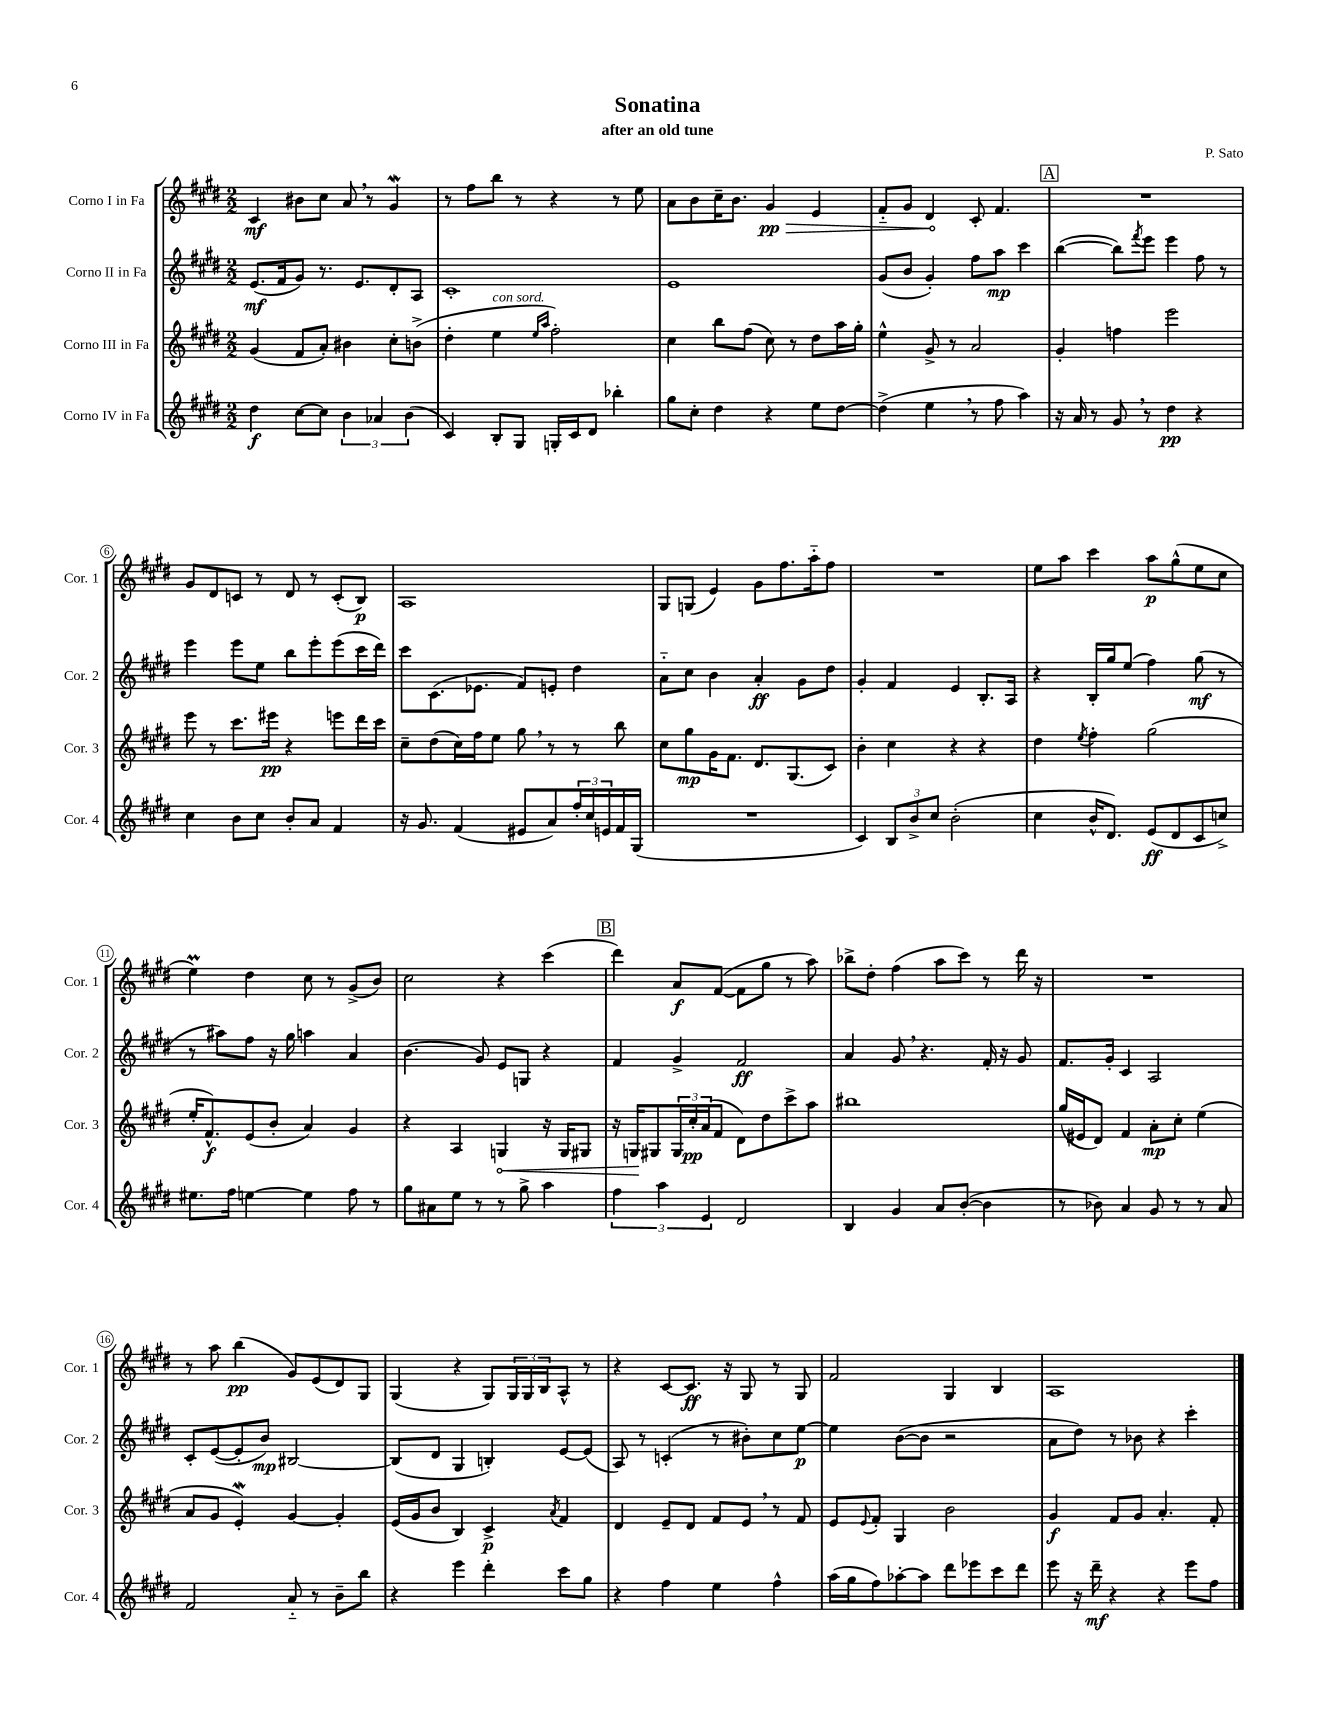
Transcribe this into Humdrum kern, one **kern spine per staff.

**kern	**kern	**kern	**kern
*staff4	*staff3	*staff2	*staff1
*clefG2	*clefG2	*clefG2	*clefG2
*k[f#c#g#d#]	*k[f#c#g#d#]	*k[f#c#g#d#]	*k[f#c#g#d#]
*M2/2	*M2/2	*M2/2	*M2/2
4dd#	(4g#	(8.e	4c#
.	.	16f#	.
[8cc#	8f#	8g#)	8b#
8cc#]	8a')	8.r	8cc#
6b	4b#	.	8a
.	.	8.e	.
.	.	.	8r
6a-	.	.	.
.	8cc#'	8d#'	4g#
(6b	.	.	.
.	(8b^	8A	.
=	=	=	=
4c#)	4dd#'	1c#'	8r
.	.	.	8ff#
8B'	4ee	.	8bb
8G#	.	.	8r
.	16qqee	.	.
.	16qqaa	.	.
16G'	2ff#')	.	4r
16c#	.	.	.
8d#	.	.	.
4bb-'	.	.	8r
.	.	.	8ee
=	=	=	=
8gg#	4cc#	1e	8a
8cc#'	.	.	8b
4dd#	8bb	.	16cc#~
.	.	.	8.b
.	(8ff#	.	.
4r	8cc#)	.	4g#
.	8r	.	.
8ee	8dd#	.	4e
[8dd#	16aa	.	.
.	16gg#'	.	.
=	=	=	=
(4dd#^]	4ee^^	(8g#	8f#'~
.	.	8b	8g#
4ee	8g#^	4g#')	4d#
.	8r	.	.
8r	2a	8ff#	8c#'
8ff#	.	8aa	4.f#
4aa)	.	4ccc#	.
=	=	=	=
16r	4g#'	([4bb	1r
16a	.	.	.
8r	.	.	.
8g#	4ff	8bb])	.
.	.	8qfff#	.
8r	.	8eee	.
4dd#	2eee	4eee	.
4r	.	8ff#	.
.	.	8r	.
=	=	=	=
4cc#	8eee	4eee	8g#
.	8r	.	8d#
8b	8.ccc#	8eee	8c
8cc#	.	8ee	8r
.	16eee#	.	.
8b'	4r	8bb	8d#
8a	.	8eee'	8r
4f#	8eee	(8eee	(8c'
.	16ddd#	16ccc#	8B)
.	16ccc#	16ddd#)	.
=	=	=	=
16r	8cc#~	8ccc#	1A
8.g#	.	.	.
.	(8dd#	(8.c#	.
(4f#	16cc#)	.	.
.	16ff#	8.e-	.
.	8ee	.	.
8e#	8gg#	8f#)	.
8a)	8r	8e'	.
24ff#'	8r	4dd#	.
24cc#	.	.	.
24e	.	.	.
16f#	8bb	.	.
(16G#	.	.	.
=	=	=	=
1r	8cc#	8a'~	8G#
.	8gg#	8cc#	(8G
.	16g#	4b	4e)
.	8.f#	.	.
.	8.d#	4a'	8g#
.	.	.	8.ff#
.	(8.G#	.	.
.	.	8g#	.
.	.	.	16aa'~
.	8c#)	8dd#	8ff#
=	=	=	=
4c#)	4b'	4g#'	1r
12B	4cc#	4f#	.
12b^	.	.	.
12cc#	.	.	.
(2b'	4r	4e	.
.	4r	8.B'	.
.	.	16A	.
=	=	=	=
4cc#	4dd#	4r	8ee
.	.	.	8aa
.	8qee	.	.
16b^^	4ff#'	16B'	4ccc#
8.d#)	.	16gg#	.
.	.	(8ee	.
(8e	(2gg#	4ff#)	8aa
8d#	.	.	(8gg#^^
8c#	.	(8gg#	8ee
8cc^)	.	8r	8cc#
=	=	=	=
8.ee#	16ee'	8r	4ee)
.	8.f#^^)	.	.
.	.	8aa#)	.
16ff#	.	.	.
[4ee	(8e	8ff#	4dd#
.	8b'	16r	.
.	.	16gg#	.
4ee]	4a)	4aa	8cc#
.	.	.	8r
8ff#	4g#	4a	(8g#^
8r	.	.	8b)
=	=	=	=
8gg#	4r	(4.b	2cc#
8a#	.	.	.
8ee	4A	.	.
8r	.	8g#)	.
8r	4G	8e	4r
8gg#^	.	8G	.
4aa	16r	4r	(4ccc#
.	16G	.	.
.	8G#	.	.
=	=	=	=
6ff#	16r	4f#	4ddd#)
.	16G	.	.
.	8G#	.	.
6aa	.	.	.
.	24G#	4g#^	8a
.	24cc#'	.	.
6e	(24a	.	.
.	8f#	.	([8f#
2d#	8d#)	2f#	8f#]
.	8dd#	.	8gg#
.	8ccc#^	.	8r
.	8aa	.	8aa)
=	=	=	=
4B	1bb#	4a	8bb-^
.	.	.	8dd#'
4g#	.	8g#	(4ff#
.	.	4.r	.
8a	.	.	8aa
([8b'	.	.	8ccc#)
4b]	.	16f#'	8r
.	.	16r	.
.	.	8g#	16ddd#
.	.	.	16r
=	=	=	=
8r	(16gg#	8.f#	1r
.	16e#	.	.
8b-)	8d#)	.	.
.	.	16g#'	.
4a	4f#	4c#	.
8g#	8a'	2A	.
8r	8cc#'	.	.
8r	(4ee	.	.
8a	.	.	.
=	=	=	=
2f#	8a	8c#'	8r
.	8g#	([8e	8aa
.	4e')	8e']	(4bb
.	.	8b)	.
8a'~	[4g#	[2B#	8g#)
8r	.	.	(8e
8b~	4g#']	.	8d#)
8bb	.	.	8G#
=	=	=	=
4r	(16e	(8B#]	(4G#
.	16g#	.	.
.	8b	8d#	.
4eee	4B)	4G#	4r
4ddd#'	4c#^	4B')	8G#)
.	.	.	24G#
.	.	.	24G#
.	.	.	24B
.	8qa	.	.
8ccc#	4f#	[8e	8A^^
8gg#	.	(8e]	8r
=	=	=	=
4r	4d#	8A)	4r
.	.	8r	.
4ff#	8e~	(4c'	[8c#
.	8d#	.	8.c#]
4ee	8f#	8r	.
.	.	.	16r
.	8e	8b#')	8G#
4ff#^^	8r	8cc#	8r
.	8f#	[8ee	8G#
=	=	=	=
(16aa	8e	4ee]	2f#
16gg#	.	.	.
.	8qqe	.	.
8ff#)	8f#'	.	.
[8aa-'	4G#	([8b	.
8aa-]	.	8b]	.
8ddd#	2b	2r	4G#
8eee-	.	.	.
8ccc#	.	.	4B
8ddd#	.	.	.
=	=	=	=
8eee	4g#	8a	1A
16r	.	8dd#)	.
16ddd#~	.	.	.
4r	8f#	8r	.
.	8g#	8b-	.
4r	4.a'	4r	.
8eee	.	4ccc#'	.
8ff#	8f#'	.	.
==	==	==	==
*-	*-	*-	*-
